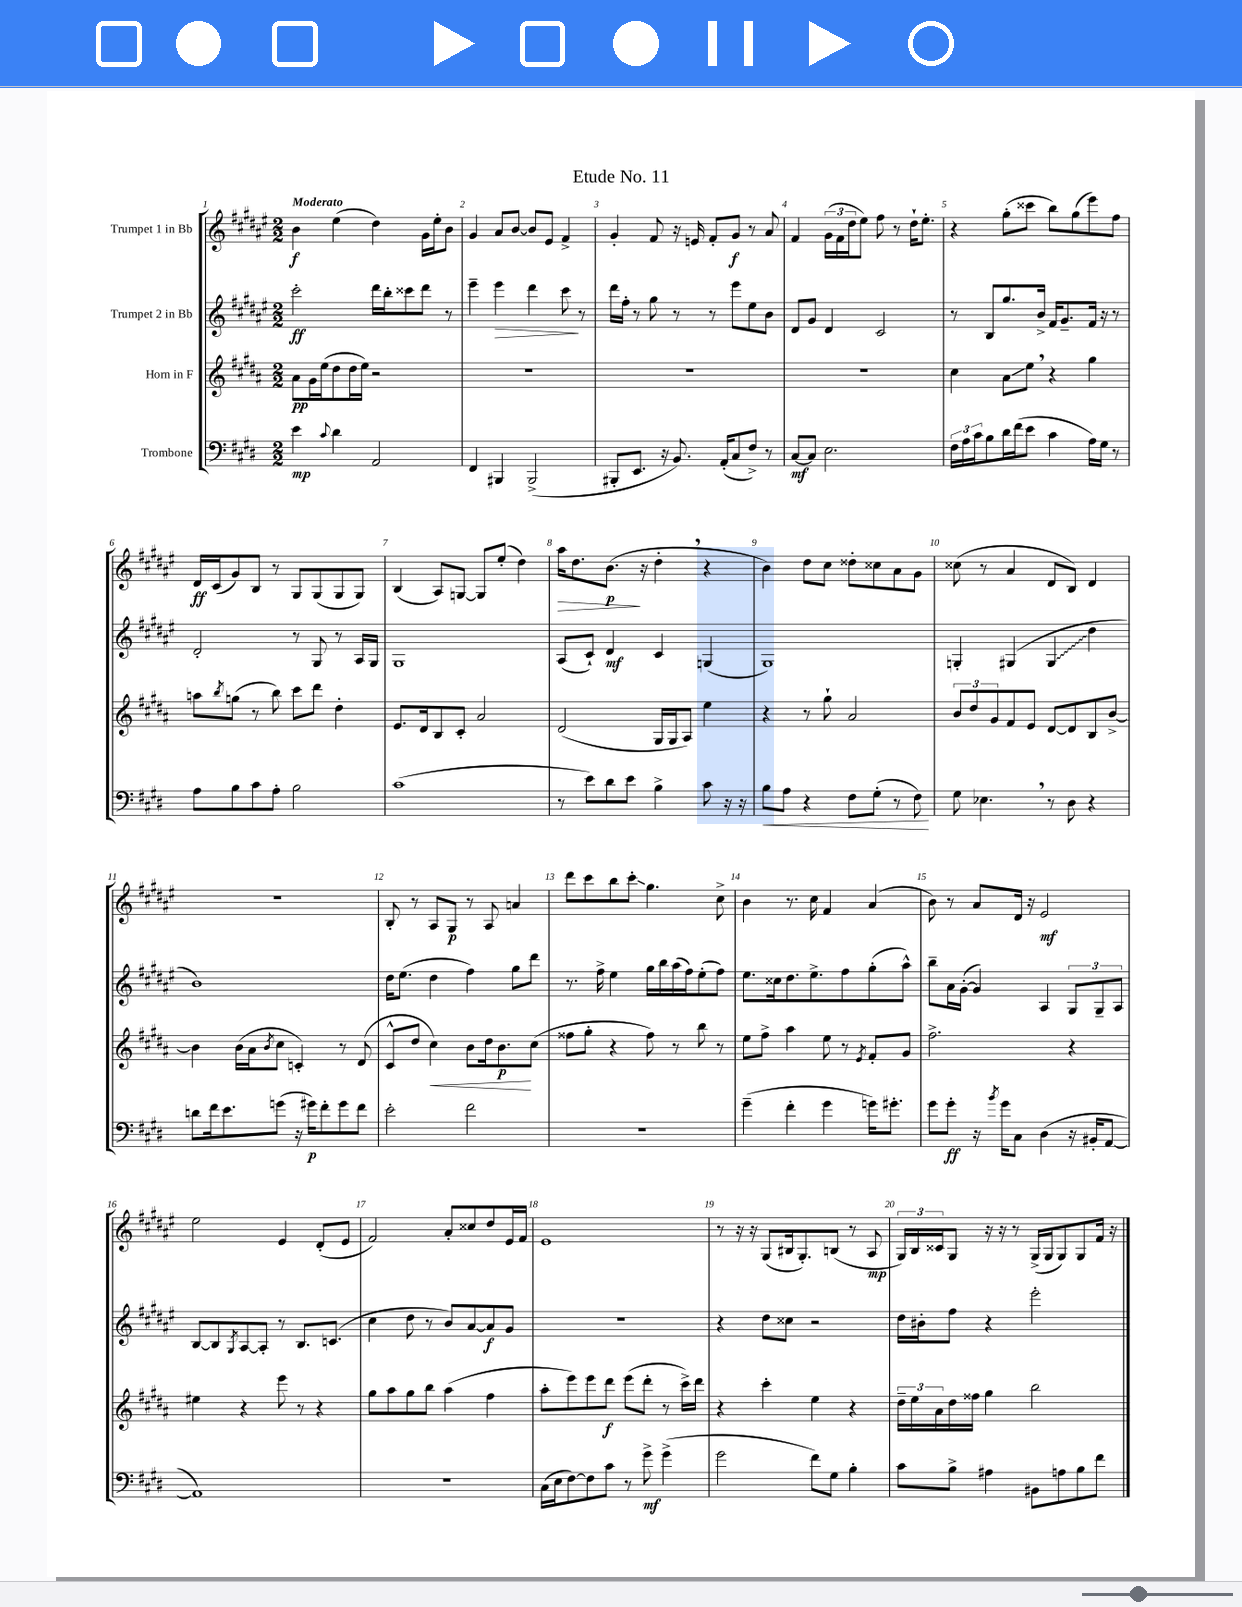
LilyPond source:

\header { title = "Etude No. 11" }
<<
\new StaffGroup <<
\new Staff = "s0" \with { instrumentName = "Trumpet 1 in Bb" } {
    \clef treble \key fis \major \numericTimeSignature \time 2/2 \tempo "Moderato"
    b'4\f eis''4( dis''4) gis'16 eis''16-. b'8 |
    gis'4 ais'8 b'8~ b'8 eis'8 fis'4-> |
    gis'4-. fis'8 r16 e'16 fis'8-. gis'8\f r8 ais'8 |
    fis'4 \tuplet 3/2 { gis'16( fis'16 dis''16 } eis''8) fis''8 r8 dis''16-! eis''8.-. |
    r4 gis''8-.( cisis'''8 b''8) gis''8( eis'''8) fis''8 |
    dis'16\ff cis'16( gis'8) b8 r8 gis8 gis8( gis8 gis8) |
    b4( ais8) g8~ g8 eis''8-.( dis''4) |
    ais''16\> dis''8. b'8.\p\!( r16 dis''4-. \breathe r4 |
    b'4) dis''8 cis''8 disis''8-. cisis''8 ais'8 gis'8 |
    cisis''8( r8 ais'4 dis'8 b8) dis'4 |
    R1 |
    b8-. r8 ais8 gis8\p r8 ais8 a'4 |
    dis'''8 cis'''8 b''8 cis'''8-.\glissando gis''4. cis''8-> |
    b'4 r8. cis''16 fis'4 ais'4( |
    b'8) r8 ais'8 dis'16 r16 eis'2\mf |
    eis''2 eis'4 dis'8-.( eis'8 |
    fis'2) ais'8-. cisis''8 dis''8 eis'16 fis'16 |
    eis'1 |
    r8 r16 r16 gis8( bis16 gis8.-.) b8( r8 ais8\mp |
    \tuplet 3/2 { gis16) b16 cisis'16 } gis8 r16 r16 r8 gis16->( gis16 gis8) gis8 fis'16 r16 \bar "|." |
}
\new Staff = "s1" \with { instrumentName = "Trumpet 2 in Bb" } {
    \clef treble \key fis \major \numericTimeSignature \time 2/2
    cis'''2-.\ff dis'''16 b''16-. cisis'''8 dis'''8 r8 |
    eis'''4-- eis'''4\> dis'''4 cis'''8\! r8 |
    dis'''16 fis''16-. r8 gis''8 r8 r8 eis'''8 eis''8 b'8 |
    dis'8 gis'8 dis'4 cis'2 |
    r8 b8 gis''8. b'16-> fis'16 gis'8.-- fis'16 r16 r8 |
    dis'2-. r8 gis8 r8 ais16 gis16 |
    gis1 |
    ais8( cis'8-!) dis'4\mf cis'4 g4( |
    gis1) |
    g4-. gis4( \once \override Glissando.style = #'zigzag gis4\glissando dis''4 |
    b'1) |
    dis''16 eis''8.( dis''4 fis''4) gis''8 dis'''8 |
    r8. fis''16-> eis''4 gis''16 b''16 ais''16( fis''16) eis''8-.( fis''8) |
    eis''8. cisis''16 dis''8. eis''8.-> fis''8 gis''8-.( ais''8-^) |
    b''8-- ais'16 gis'16~-.( gis'4) ais4 \tuplet 3/2 { gis8 gis8-- ais8 } |
    b8~ b8 \acciaccatura { gis8 } ais8~ ais8-. r8 b8. c'8.( |
    cis''4 dis''8 r8 b'8) ais'8~ ais'8\f gis'8 |
    R1 |
    r4 dis''8 cisis''8 r2 |
    dis''16 bis'16-. fis''8 r4 eis'''2-. \bar "|." |
}
\new Staff = "s2" \with { instrumentName = "Horn in F" } {
    \clef treble \key b \major \numericTimeSignature \time 2/2
    ais'8\pp gis'16 e''16( dis''8 dis''16 e''16) r2 |
    R1 |
    R1 |
    R1 |
    cis''4 ais'8\glissando e''8 \breathe r4 gis''4 |
    a''8 \acciaccatura { b''8 } g''8( r8 b''8) cis'''8 dis'''8 dis''4-. |
    e'8. dis'16 b8 cis'8-. ais'2 |
    dis'2( gis16 gis16 ais8) e''4 |
    r4 r8 gis''8-! ais'2 |
    \tuplet 3/2 { b'8 dis''8 gis'8 } fis'8 e'8 dis'8~ dis'8 b8 b'8~-> |
    b'4 b'16( ais'16 \acciaccatura { b'8 } cis''8 c'4-.) r8 dis'8( |
    cis'8-^ dis''8 cis''4\<) b'8 dis''16 b'8.\p\! cis''8( |
    fisis''8 gis''8-. r4 fisis''8) r8 b''8 r8 |
    e''8 fis''8-> ais''4 e''8 r8 \acciaccatura { e'8 } fis'8-. gis'8 |
    fis''2.-> r4 |
    eis''4 r4 e'''8 r8 r4 |
    gis''8 ais''8 gis''8 b''8 ais''4( fis''4 |
    ais''8-. e'''8) e'''8 dis'''8\f e'''8( dis'''8-. r8 cis'''16->) dis'''16 |
    r4 cis'''4-. e''4 r4 |
    \tuplet 3/2 { dis''16-- e''16 ais'16 } dis''16 fisis''16 gis''4 b''2 \bar "|." |
}
\new Staff = "s3" \with { instrumentName = "Trombone" } {
    \clef bass \key e \major \numericTimeSignature \time 2/2
    e'4\mp \appoggiatura { cis'8 } dis'4 a,2 |
    fis,4 bis,,4 bis,,2->( |
    bis,,8-. e,8. r16 b,8.) a,16-.( cis8 fis8->) r8 |
    cis8~\mf cis8 e2. |
    \tuplet 3/2 { fis16 a16 cis'16 } b8 dis'16 fis'16( e'8 cis'4 a16) gis16 r8 |
    a8 b8 cis'8 a8-. b2 |
    cis'1( |
    r8 e'8) dis'8 e'8 b4-> cis'8 r16 r16 |
    b8\< a8 r4 fis8 gis8-.( r8 fis8\!) |
    gis8 ees4. \breathe r8 dis8 r4 |
    d'8 fis'16 e'8. g'8( r16 gis'16\p) fis'8-. gis'8 fis'8 |
    e'2-. fis'2 |
    r1 |
    gis'4--( fis'4-. gis'4 g'16) gis'8.-. |
    gis'8 gis'8-.\ff r16 \acciaccatura { b'8 } gis'16 cis8 dis4( r16 bis,16-. a,8~ |
    a,1) |
    R1 |
    cis16( e16 fis8~) fis8 cis'8 r8 gis'8->\mf gis'4->( |
    gis'2 fis'8) gis8 b4-. |
    cis'8 b8-> ais4 bis,8 a8 b8 fis'8 \bar "|." |
}
>>
>>
\layout { \context { \Score \override BarNumber.break-visibility = ##(#f #t #t) barNumberVisibility = #all-bar-numbers-visible } }
